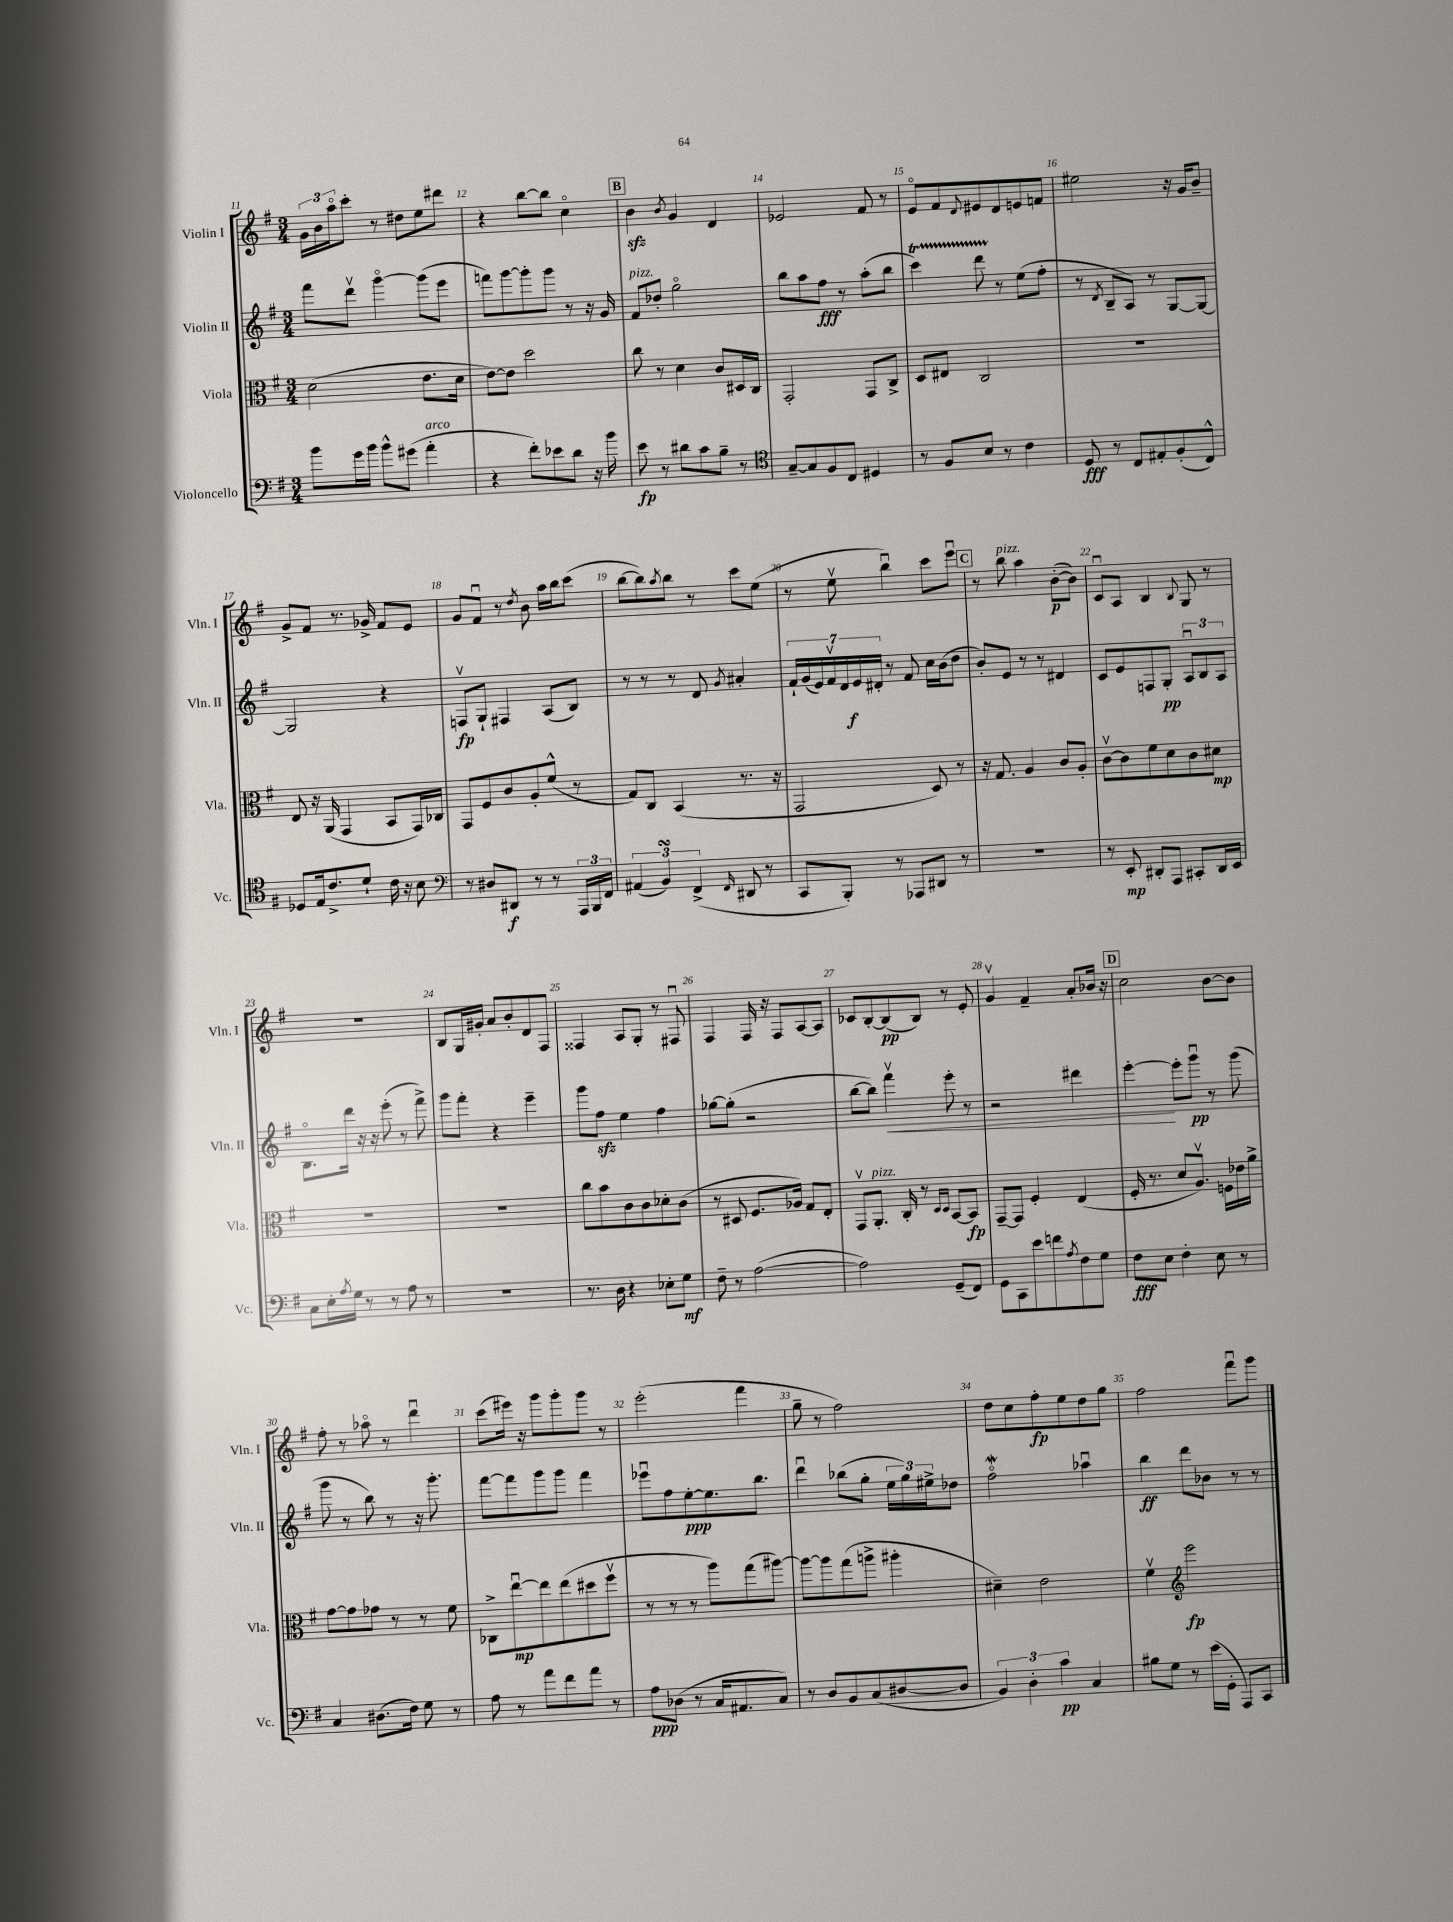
<<
\new StaffGroup <<
\new Staff = "s0" \with { instrumentName = "Violin I" shortInstrumentName = "Vln. I" } {
    \clef treble \key g \major \numericTimeSignature \time 3/4
    \tuplet 3/2 { g'16 b'16 a''16\flageolet } c'''8-. r8 dis''8 e''8 dis'''8 |
    r4 b''8~ b''8 c''4\flageolet |
    \mark \markup { \box "B" } b'4\sfz \acciaccatura { b'8 } g'4 d'4 |
    ees'2 fis'8 r8 |
    e'8\flageolet fis'8 \appoggiatura { d'8 } eis'8 d'8 e'8 f'8 |
    eis''2 r16 g'16 b'8-- |
    g'8-> fis'8 r8. ges'16-> fis'8 e'8 |
    g'8 fis'8\downbow r8 \acciaccatura { d''8 } b'8 a''16 b''16 c'''8( |
    b''8~ b''8) \acciaccatura { a''8 } b''8 r8 c'''8 e''8( |
    r8 e''8\upbow b''4\downbow) c'''8 e'''8\downbow |
    \mark \markup { \box "C" } r8 b''8^\markup { \italic "pizz." } a''4 b'8~-.\p( b'8) |
    c'8\downbow a8 b4 \appoggiatura { b8 } g8 r8 |
    R2. |
    b8 g16 gis'16-. a'8 b'8-. d'8 fis8 |
    fisis4 a8 g8-. r8 fis8\downbow |
    fis4 fis16 r16 fis8 a8~ a8 |
    ces'8 b8~-. b8\pp( b8) r8 e'8-. |
    g'4\upbow fis'4-- a'8-. bes'16 r16 |
    \mark \markup { \box "D" } c''2 b'8~ b'8 |
    fis''8-. r8 aes''8\flageolet r8 d'''4\downbow |
    c'''8( eis'''16) r16 g'''8 g'''8-. g'''8 r8 |
    e'''2-.( fis'''4 |
    g''8-- r8 fis''2) |
    d''8 c''8 fis''8-.\fp e''8 d''8 g''8 |
    fis''2 fis'''8\downbow g'''8 \bar "|." |
}
\new Staff = "s1" \with { instrumentName = "Violin II" shortInstrumentName = "Vln. II" } {
    \clef treble \key g \major \numericTimeSignature \time 3/4
    fis'''8 d'''8\upbow g'''4~\flageolet g'''8( e'''8 |
    f'''8) g'''8~ g'''8-. g'''8 r8 r16 g'16 |
    \mark \markup { \box "B" } fis'8^\markup { \italic "pizz." } des''8-. g''2\flageolet |
    b''8 a''8 fis''8\fff r8 a''8-.( b''8 |
    c'''4\startTrillSpan) d'''8 r8\stopTrillSpan e''8( fis''8-. |
    r8 \acciaccatura { d'8 } b8-- a8) r8 g8~ g8~ |
    g2 r4 |
    f8\upbow\fp g8-! fis4 a8( b8) |
    r8 r8 r8 d'8 \acciaccatura { g'8 } ais'4-. |
    \tuplet 7/4 { fis'16-! g'16( e'16) fis'16\upbow d'16 e'16\f dis'16-. } r8 fis'8 c''16 b'16( d''8 |
    \mark \markup { \box "C" } b'8-.) e'8 r8 r8 dis'4 |
    c'8 e'8 f8 g8-.\pp \tuplet 3/2 { a8\downbow b8 a8 } |
    b8.\flageolet d'''16 r16 r16 e'''8-.( r8 fis'''8->) |
    g'''8 fis'''8-. r4 e'''4-- |
    g'''8 fis''8\sfz e''4 fis''4 |
    ges''8~ ges''8-.( r2 |
    b''8~ b''8) fis'''4\upbow\< e'''8-. r8 |
    r2 dis'''4 |
    \mark \markup { \box "D" } e'''4~-.\! e'''8-. g'''8\downbow\pp r8 g'''8( |
    g'''8 r8 b''8) r8 r16 g'''8.-. |
    fis'''8~ fis'''8 g'''8 g'''8 fis'''4 |
    ees'''8\downbow fis''8 e''8~-.\ppp e''8. b''8. |
    d'''4\downbow bes''8( g''8-. \tuplet 3/2 { e''16 g''16) eis''16-> } des''8 |
    fis''2\flageolet\mordent aes''4\downbow |
    b''4\ff d'''8 bes'8 r8 r8 \bar "|." |
}
\new Staff = "s2" \with { instrumentName = "Viola" shortInstrumentName = "Vla." } {
    \clef alto \key g \major \numericTimeSignature \time 3/4
    d'2( e'8. d'16 |
    e'8~) e'8 d''2 |
    \mark \markup { \box "B" } c''8 r8 d'4 c'8 dis16 c16 |
    g,2-. g,8 c8-> |
    d8 eis8 c2 |
    R2. |
    e8 r16 a,16( g,4 b,8 g,16) ces16 |
    g,8 fis8 c'8 a8-. fis'8-^( r8 |
    g8) c8 b,4( r8. r16 |
    g,2 d8) r8 |
    \mark \markup { \box "C" } r16 g8. a4 c'8 a8-. |
    c'8~\upbow c'8 fis'8 d'8 c'8 dis'8\mp |
    R2. |
    R2. |
    c''8 b'8 c'8 c'8 des'8-. c'8( |
    r8 dis8 fis8. aes16) g8 e8-. |
    g,8\upbow a,8.-.^\markup { \italic "pizz." } c16-. r8 \grace { d16 d16 } b,8~ b,8\fp |
    g,8~-- g,8 fis4-. e4( |
    \mark \markup { \box "D" } fis16-. r8. d'8 a8.\upbow) f16 ees'16 a'16-> |
    g'8~ g'8 ges'8 r8 r8 fis'8 |
    ces8-> e''8~\downbow\mp e''8 e''8( dis''8 fis''8\upbow |
    r8 r8 r8 a''8) g''8( ais''8~) |
    ais''8~ ais''8 g''8( a''8-> ais''4-. |
    dis'4--) e'2 |
    fis'4\upbow \clef treble e'''2\fp \bar "|." |
}
\new Staff = "s3" \with { instrumentName = "Violoncello" shortInstrumentName = "Vc." } {
    \clef bass \key g \major \numericTimeSignature \time 3/4
    b'8 g'16 b'16 b'8-^ gis'8( a'4-.^\markup { \italic "arco" } |
    r4 fis'8-.) ees'8 d'8 r16 b'16 |
    \mark \markup { \box "B" } e'8\fp r8 dis'8 c'8 b8-- r8 |
    \clef tenor g8~-- g8 fis8 c8 dis4 |
    r8 fis8 b8 r8 c'4 |
    d8\fff r8 c8 eis8-. fis8-.( c8-^) |
    des8 e16 c'8.-> d'8-! c'16 r16 b8 |
    \clef bass r8 dis8 dis,8\f r8 r8 \tuplet 3/2 { a,,16 b,,16 fis,16 } |
    \tuplet 3/2 { ais,4( b,4\turn) fis,4->( } \grace { fis,16 } dis,8 r8 |
    c,8 b,,8-.) r8 aes,,8 dis,8 r8 |
    \mark \markup { \box "C" } R2. |
    r8 e,8-.\mp dis,8-. a,,8 cis,8-. dis,16 e,16 |
    c8 e16-. \acciaccatura { a8 } g16 r8 r8 a8 r8 |
    R2. |
    r8. d16 r4 ees8-. g8\mf |
    fis8-- r8 a2~( |
    a2) g,8--( fis,8) |
    g,8 c,8 e'8 f'8 \acciaccatura { a8 } fis8 g8 |
    \mark \markup { \box "D" } fis8\fff e8 fis4-. e8 r8 |
    c4 dis8.( fis16) g8 r8 |
    a8 r8 a'8 fis'8 a'8 r8 |
    a8\ppp des8( r8 c16 ais,8. c8) |
    r8 d8 b,8 c8( dis8~ dis8 |
    \tuplet 3/2 { b,4) d4-. c'4\pp } c4 |
    bis8 g8 r8 e'16( g,16-. a,,8) c,8 \bar "|." |
}
>>
>>
\layout { \context { \Score currentBarNumber = #11 \override BarNumber.break-visibility = ##(#f #t #t) barNumberVisibility = #all-bar-numbers-visible } }
